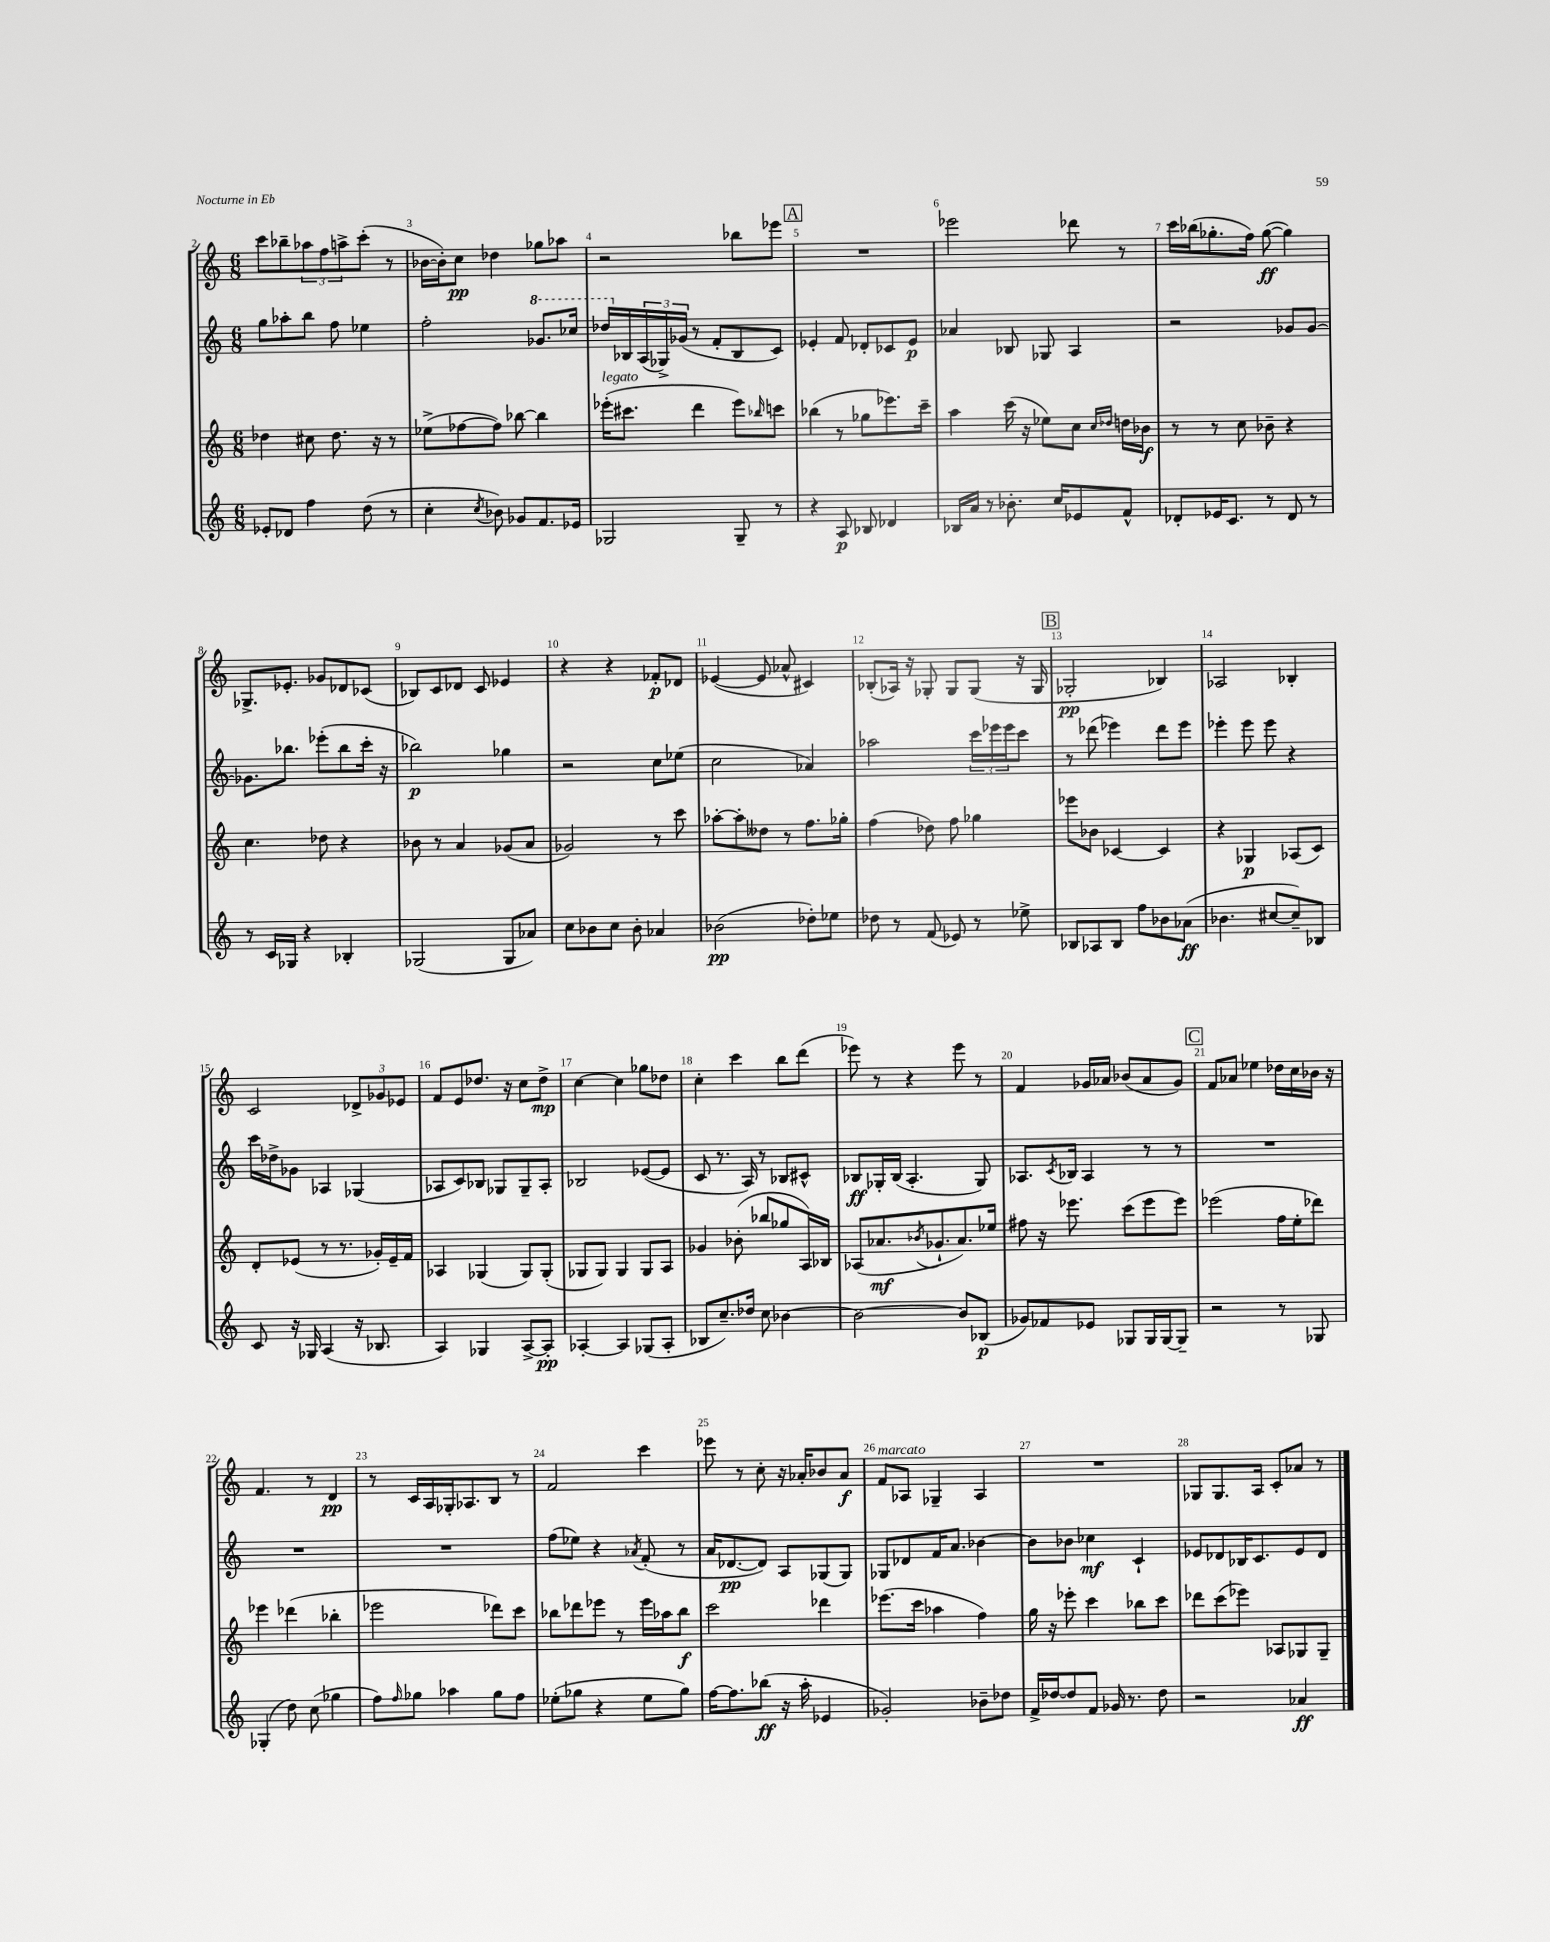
<<
\new StaffGroup <<
\new Staff = "s0" {
    \clef treble \key c \major \numericTimeSignature \time 6/8
    c'''8 bes''8-- \tuplet 3/2 { aes''8 f''8 a''8-> } c'''8-.( r8 |
    bes'16~ bes'16-.) c''8\pp des''4 ges''8 aes''8 |
    r2 bes''8 ees'''8 |
    \mark \markup { \box "A" } R2. |
    ees'''2 des'''8 r8 |
    c'''16 bes''16( ges''8.-. f''16) ges''8~\ff( ges''4) |
    ges8.-> ees'8.-. ges'8 des'8 ces'8( |
    bes8) c'8 des'8 c'8 ees'4 |
    r4 r4 fes'8-.\p des'8 |
    ees'4~( ees'8 aes'8-^ cis'4) |
    bes8-.( aes16) r16 ges8-. ges8 ges8( r16 ges16 |
    \mark \markup { \box "B" } ges2-.\pp bes4) |
    aes2 bes4-. |
    c'2 \tuplet 3/2 { des'8-> ges'8 ees'8 } |
    f'8 e'8 des''8. r16 c''8 des''8->\mp |
    c''4~ c''4 ges''8 des''8 |
    c''4-. c'''4 b''8 d'''8( |
    ees'''8) r8 r4 ees'''8 r8 |
    f'4 ges'16 aes'16 bes'8( aes'8 ges'8) |
    \mark \markup { \box "C" } f'8 aes'8 ees''4 des''16 c''16 bes'16 r16 |
    f'4. r8 d'4\pp |
    r8 c'16 a16 ges16-. aes8. b8 r8 |
    f'2 c'''4 |
    ees'''8 r8 c''8-. r16 aes'16-. bes'8 aes'8\f |
    f'8^\markup { \italic "marcato" } aes8 ges4-- aes4 |
    R2. |
    ges8 ges8. a16 c'8-. aes'8 r8 \bar "|." |
}
\new Staff = "s1" {
    \clef treble \key c \major \numericTimeSignature \time 6/8
    g''8 aes''8-. b''8 f''8 ees''4 |
    f''2-. \ottava #1 ges''8. ces'''16 |
    des'''16 \ottava #0 bes16 \tuplet 3/2 { a16( ges16->) ges'16( } r8 f'8-. bes8 c'8) |
    \mark \markup { \box "A" } ees'4-. f'8 des'8-. ces'8 ees'8\p |
    aes'4 bes8 ges8 a4 |
    r2 ges'8 ges'8~ |
    ges'8. bes''8. ees'''8-.( bes''8 c'''16-. r16 |
    bes''2\p) ges''4 |
    r2 c''8 ees''8( |
    c''2 aes'4) |
    aes''2 \tuplet 3/2 { c'''16 ees'''16 ees'''16 } c'''8 |
    \mark \markup { \box "B" } r8 des'''8( ees'''4) des'''8 ees'''8 |
    ees'''4-. ees'''8 ees'''8 r4 |
    c'''16 des''16-> ges'8 aes4 ges4( |
    aes8 c'8) bes8 ges8 ges8-- aes8-. |
    bes2 ees'8~( ees'8 |
    c'8 r8. a16) r8 bes8 cis'8-^ |
    bes8\ff ges16-. bes16( a4.-. ges8) |
    aes8. \acciaccatura { c'8 } bes16 aes4 r8 r8 |
    \mark \markup { \box "C" } R2. |
    R2. |
    R2. |
    f''8( ees''8) r4 \acciaccatura { aes'8 } f'8-.( r8 |
    a'16 des'8.~\pp des'8) a8 ges8( ges8) |
    ges8 des'8 f'16 a'8. bes'4~ |
    bes'8 bes'8 ces''4\mf c'4-! |
    ees'8 des'8 bes16 c'8. ees'8 des'8 \bar "|." |
}
\new Staff = "s2" {
    \clef treble \key c \major \numericTimeSignature \time 6/8
    des''4 cis''8 des''8. r16 r8 |
    ees''8->( fes''8~ fes''8) bes''8~ bes''4 |
    ees'''16-.^\markup { \italic "legato" }( cis'''8. d'''4 ees'''8) \grace { bes''16 } c'''8 |
    \mark \markup { \box "A" } bes''4( r8 ges''8 ees'''8.) c'''16-- |
    a''4 c'''16( r16 ees''8) c''8 \grace { c''16 des''16 } d''16 bes'16\f |
    r8 r8 c''8 bes'8-- r4 |
    c''4. des''8 r4 |
    bes'8 r8 a'4 ges'8( a'8 |
    ges'2) r8 c'''8 |
    aes''8~-. aes''8-. deses''8 r8 f''8. ges''16-. |
    f''4( des''8) f''8 ges''4 |
    \mark \markup { \box "B" } ees'''8 bes'8 ces'4~ ces'4 |
    r4 ges4\p aes8( c'8) |
    d'8-. ees'8( r8 r8. ges'16-.) ees'16-- f'16 |
    aes4 ges4( ges8) ges8-.( |
    ges8 ges8) ges4 ges8 a8 |
    ges'4 bes'8-.( bes''8 ges''8 a16) bes16 |
    aes8( aes'8.\mf \acciaccatura { bes'8 } ges'8.-! aes'8.) ees''16 |
    fis''8 r16 ees'''8. c'''8( ees'''8 ees'''8) |
    \mark \markup { \box "C" } ees'''2( f''16 e''16-. des'''8) |
    ees'''4 des'''4( bes''4-. |
    ees'''2 des'''8) c'''8 |
    bes''8 des'''8 ees'''8 r8 ees'''16 aes''16 bes''8\f |
    c'''2 des'''4 |
    ees'''8.( c'''16 aes''4 f''4) |
    g''16 r16 ees'''8-. c'''4 bes''8 c'''8 |
    des'''8 c'''8( ees'''8) aes8 ges8 ges8-- \bar "|." |
}
\new Staff = "s3" {
    \clef treble \key c \major \numericTimeSignature \time 6/8
    ees'8-. des'8 f''4 d''8( r8 |
    c''4-. \acciaccatura { c''8 } bes'8) ges'8 f'8. ees'16 |
    ges2 ges8-- r8 |
    \mark \markup { \box "A" } r4 a8\p bes8 des'4 |
    bes16 a'16 r8 bes'8.-. c''16 ees'8 f'8-^ |
    des'8-. ees'16 c'8. r8 des'8 r8 |
    r8 c'16 ges16 r4 bes4-. |
    ges2( ges8 aes'8) |
    c''8 bes'8 c''8 bes'8-. aes'4 |
    bes'2\pp( des''8-.) ees''8 |
    des''8 r8 f'8( ees'8) r8 ees''8-> |
    \mark \markup { \box "B" } bes8 aes8 bes8 f''8 bes'8 aes'8\ff( |
    bes'4. cis''8~ cis''8--) bes8 |
    c'8 r16 ges16 a4( r16 bes8. |
    a4) ges4 a8~-> a8-.\pp |
    aes4~-. aes4 ges8( aes8-. |
    bes8 c''8.--) des''16 c''8 bes'4~ |
    bes'2~ bes'8 bes8\p( |
    ges'8) fes'8 ees'8 ges8 ges16 ges16~ ges8-- |
    \mark \markup { \box "C" } r2 r8 ges8 |
    ges4-.( d''8) c''8( ges''4 |
    f''8) \grace { f''16 } ges''8 aes''4 ges''8 f''8 |
    ees''8-.( ges''8 r4 ees''8 ges''8) |
    f''16~ f''8. bes''8\ff( r16 a''16-. ees'4 |
    ges'2-.) bes'8-- des''8 |
    f'16-> des''16~ des''8 f'8 ges'16 r8. des''8 |
    r2 aes'4\ff \bar "|." |
}
>>
>>
\layout { \context { \Score currentBarNumber = #2 \override BarNumber.break-visibility = ##(#f #t #t) barNumberVisibility = #all-bar-numbers-visible } }
